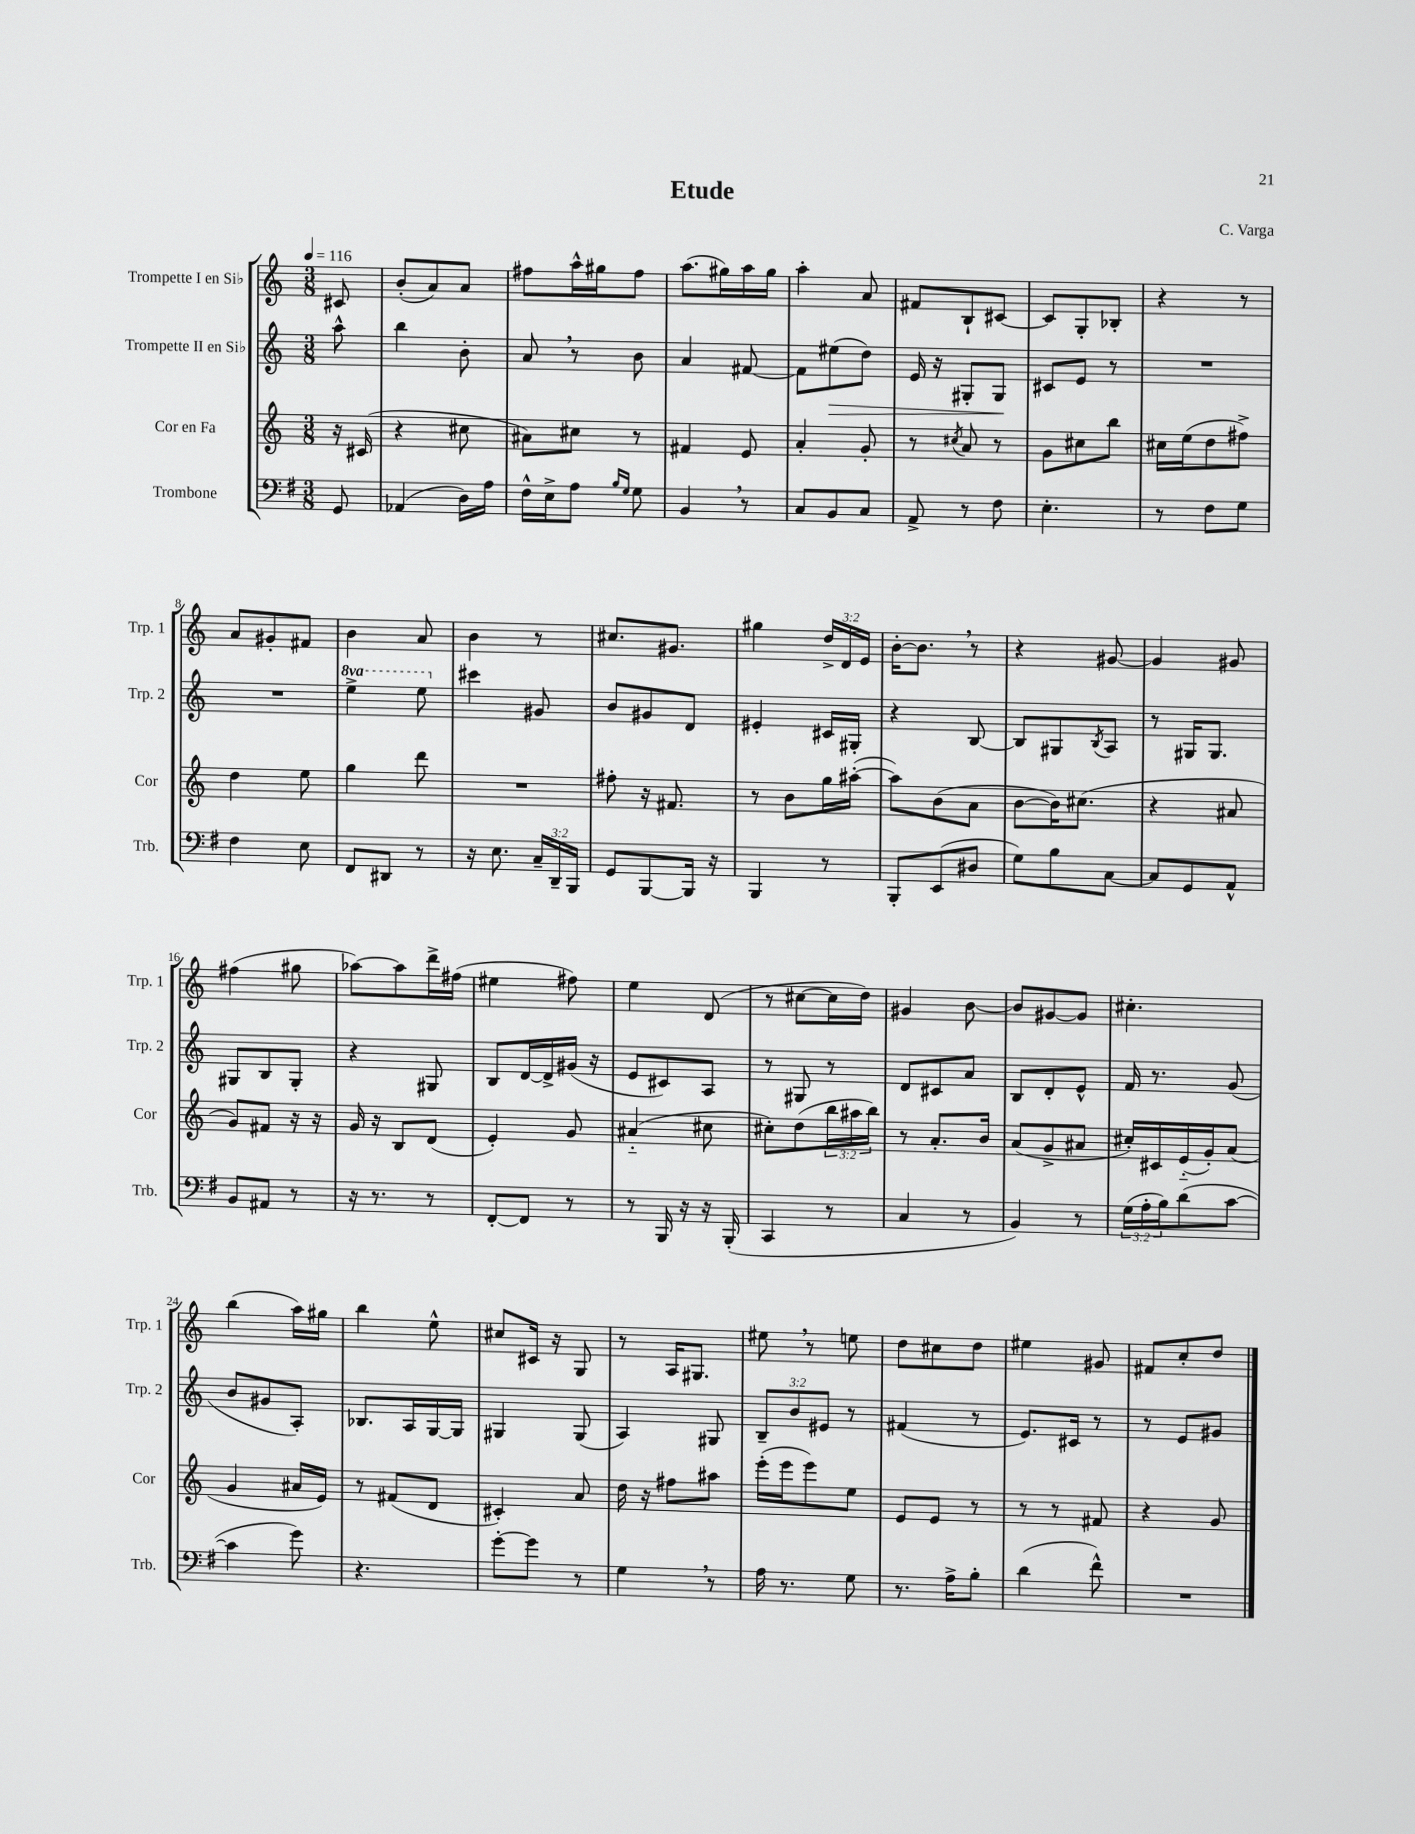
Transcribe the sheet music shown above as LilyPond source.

\header { title = "Etude" composer = "C. Varga" }
<<
\new StaffGroup <<
\new Staff = "s0" \with { instrumentName = "Trompette I en Sib" shortInstrumentName = "Trp. 1" } {
    \clef treble \key c \major \numericTimeSignature \time 3/8 \override Staff.TupletNumber.text = #tuplet-number::calc-fraction-text \partial 8 \tempo 4 = 116
    cis'8 |
    b'8-.( a'8) a'8 |
    fis''8 a''16-^ gis''16 fis''8 |
    a''8.( gis''16) a''16 gis''16 |
    a''4-. a'8 |
    fis'8 b8-! cis'8~ |
    cis'8 g8-. bes8-. |
    r4 r8 |
    a'8 gis'8-. fis'8 |
    b'4 a'8 |
    b'4 r8 |
    cis''8. gis'8. |
    gis''4 \tuplet 3/2 { d''16-> d'16 e'16 } |
    b'16~-. b'8. \breathe r8 |
    r4 gis'8~ |
    gis'4 gis'8 |
    fis''4( gis''8 |
    aes''8~) aes''8 d'''16-> fis''16( |
    eis''4 fis''8) |
    e''4 d'8( |
    r8 cis''8~ cis''16 d''16) |
    gis'4 b'8~ |
    b'8 gis'8~ gis'8 |
    cis''4.-. |
    b''4( a''16) gis''16 |
    b''4 e''8-^ |
    cis''8 cis'16 r16 g8 |
    r8 a16 gis8. |
    eis''8 \breathe r8 e''8 |
    d''8 cis''8 d''8 |
    eis''4 gis'8 |
    fis'8 c''8-. d''8 \bar "|." |
}
\new Staff = "s1" \with { instrumentName = "Trompette II en Sib" shortInstrumentName = "Trp. 2" } {
    \clef treble \key c \major \numericTimeSignature \time 3/8 \override Staff.TupletNumber.text = #tuplet-number::calc-fraction-text \set Staff.ottavationMarkups = #ottavation-simple-ordinals \partial 8
    a''8-^ |
    b''4 b'8-. |
    a'8 \breathe r8 b'8 |
    a'4 fis'8~ |
    fis'8 eis''8\>( d''8) |
    e'16 r16 gis8-. gis8\! |
    cis'8 e'8 r8 |
    R4. |
    R4. |
    \ottava #1 e'''4-> e'''8 \ottava #0 |
    cis'''4 gis'8 |
    b'8 gis'8 d'8 |
    eis'4-. cis'16 gis16-. |
    r4 b8~ |
    b8 gis8 \acciaccatura { b8 } a8 |
    r8 gis16 gis8. |
    gis8 b8 gis8-. |
    r4 gis8 |
    b8 d'16~ d'16-> gis'16( r16 |
    e'8 cis'8) a8 |
    r8 gis8 r8 |
    d'8 cis'8 a'8 |
    b8 d'8-. e'8-^ |
    f'16 r8. g'8( |
    b'8 gis'8 a8-.) |
    bes8. a16 g16~ g16 |
    gis4 gis8( |
    a4) gis8 |
    \tuplet 3/2 { b8-- b'8 eis'8 } r8 |
    fis'4( r8 |
    e'8.) cis'16 r8 |
    r8 e'8 gis'8 \bar "|." |
}
\new Staff = "s2" \with { instrumentName = "Cor en Fa" shortInstrumentName = "Cor" } {
    \clef treble \key c \major \numericTimeSignature \time 3/8 \override Staff.TupletNumber.text = #tuplet-number::calc-fraction-text \partial 8
    r16 cis'16( |
    r4 cis''8 |
    ais'8) cis''8 r8 |
    fis'4 e'8 |
    a'4-. g'8-. |
    r8 \acciaccatura { cis''8 } a'8 r8 |
    g'8 cis''8 b''8 |
    cis''16 e''16( d''8 fis''8->) |
    d''4 e''8 |
    g''4 d'''8 |
    R4. |
    fis''8-. r16 fis'8. |
    r8 b'8 g''16 ais''16~-.( |
    ais''8) b'8( a'8 |
    b'8~ b'16) cis''8.( |
    r4 ais'8 |
    g'8) fis'8 r16 r16 |
    g'16 r16 b8 d'8( |
    e'4-.) g'8 |
    ais'4-_( cis''8 |
    cis''8-.) d''8( \tuplet 3/2 { b''16 ais''16 b''16) } |
    r8 a'8.-. b'16 |
    a'8( g'8-> ais'8 |
    cis''16-.) cis'16 e'16-_( g'16-.) a'8( |
    g'4 ais'16 e'16) |
    r8 fis'8( d'8 |
    cis'4-.) a'8 |
    d''16 r16 fis''8 ais''8 |
    e'''16-.( e'''16 e'''8) e''8 |
    e'8 e'8 r8 |
    r8 r8 fis'8 |
    r4 g'8 \bar "|." |
}
\new Staff = "s3" \with { instrumentName = "Trombone" shortInstrumentName = "Trb." } {
    \clef bass \key g \major \numericTimeSignature \time 3/8 \override Staff.TupletNumber.text = #tuplet-number::calc-fraction-text \partial 8
    g,8 |
    aes,4( d16) a16 |
    fis16-^ e16-> a8 \grace { b16 g16 } g8 |
    b,4 \breathe r8 |
    c8 b,8 c8 |
    a,8-> r8 fis8 |
    e4.-. |
    r8 fis8 g8 |
    fis4 e8 |
    fis,8 dis,8 r8 |
    r16 e8. \tuplet 3/2 { c16-- d,16-- b,,16 } |
    g,8 b,,8~ b,,16 r16 |
    b,,4 r8 |
    b,,8-. e,8( dis8 |
    g8) b8 c8~ |
    c8 g,8 a,8-^ |
    b,8 ais,8 r8 |
    r16 r8. r8 |
    fis,8~-. fis,8 r8 |
    r8 b,,16 r16 r16 b,,16-.( |
    c,4 r8 |
    c4 r8 |
    b,4) r8 |
    \tuplet 3/2 { g16( a16-. b16) } d'8( c'8~ |
    c'4 g'8) |
    r4. |
    g'8~-. g'8 r8 |
    g4 \breathe r8 |
    a16 r8. g8 |
    r8. a16-> b8-. |
    d'4( fis'8-^) |
    R4. \bar "|." |
}
>>
>>
